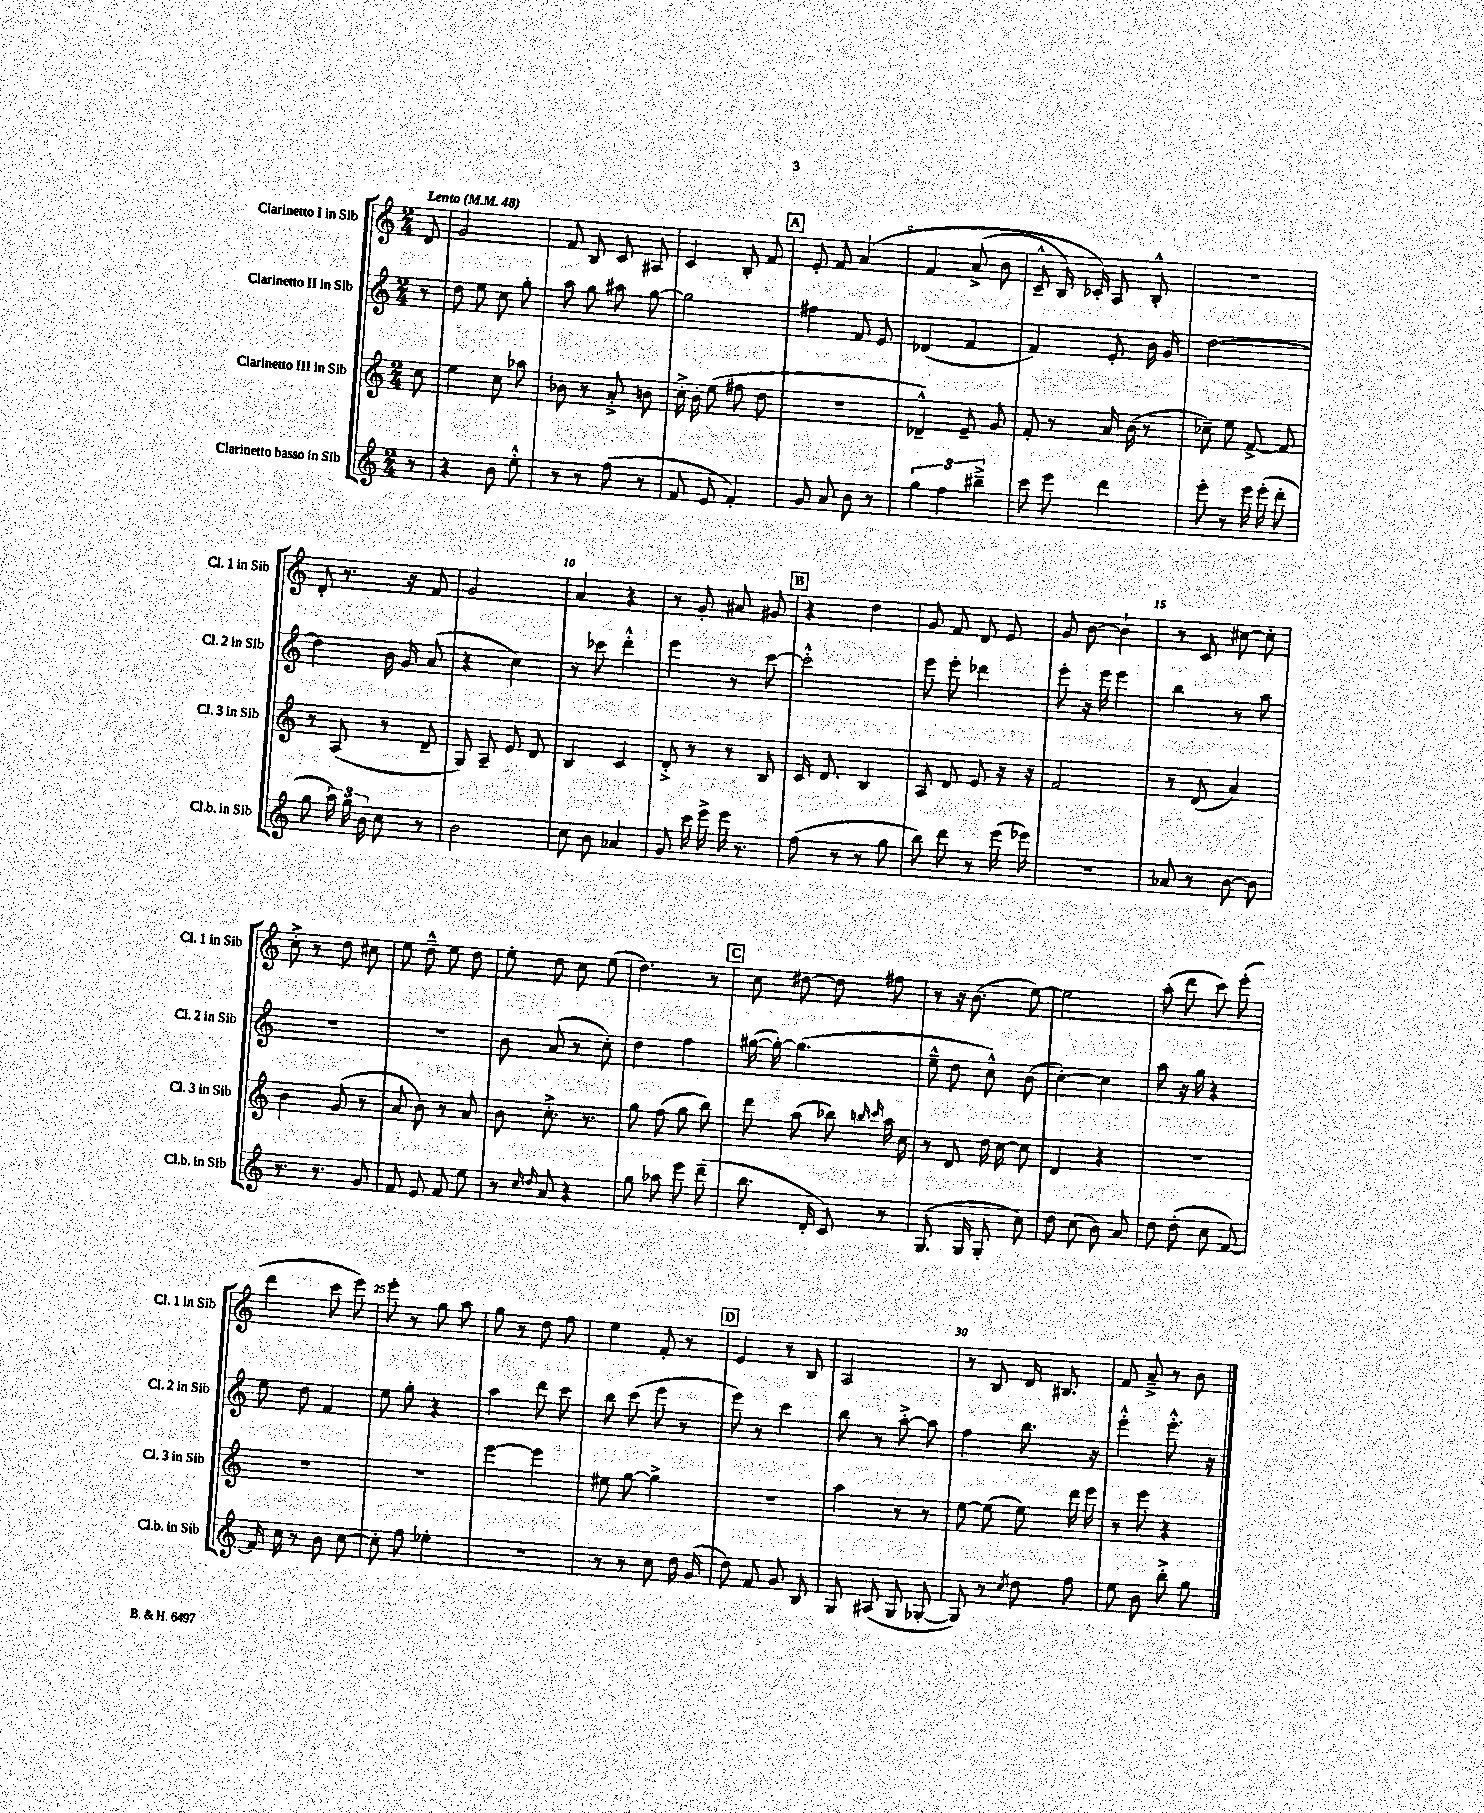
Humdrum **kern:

**kern	**kern	**kern	**kern
*part4	*part3	*part2	*part1
*staff4	*staff3	*staff2	*staff1
*I"Clarinetto basso in Sib	*I"Clarinetto III in Sib	*I"Clarinetto II in Sib	*I"Clarinetto I in Sib
*I'Cl.b. in Sib	*I'Cl. 3 in Sib	*I'Cl. 2 in Sib	*I'Cl. 1 in Sib
*clefG2	*clefG2	*clefG2	*clefG2
*k[]	*k[]	*k[]	*k[]
*M2/4	*M2/4	*M2/4	*M2/4
*MM48	*MM48	*MM48	*MM48
=	=	=	=
!	!	!	!LO:TX:a:B:t=Lento
8r	8cc\	8r	8d/
=1	=1	=1	=1
4r	4ee\	8dd\	2g/
.	.	8ee\	.
8b\	8cc\	8cc\	.
8ee'^^\	8aa-X\	8gg'\	.
=2	=2	=2	=2
8r	8b-X\	8aa\	8f/
8r	8r	8gg\	8B/
(8ff\	8a'^/	8aa#X\	8c/
8r	8bn\	[8gg\	8A#X/
=3	=3	=3	=3
8f/	16cc'^\	2gg\]	4c/
.	16b'\	.	.
8e/	(8ee\	.	.
4f'/)	8ff#X\	.	8B'/
.	8dd\	.	8f/
!!LO:REH:place=s1:t=A
=4	=4	=4	=4
8g/	2r	4ff#X\	8e'/
8a/	.	.	8f/
8b\	.	8f/	(4a/
8r	.	8e/	.
=5	=5	=5	=5
6gg\	4d-X~^^/)	(4d-X/	4f/
6ff\	.	.	.
.	8e~/	4f/	(8a^/
6bb#X~^\	.	.	.
.	8g/	.	8b\
=6	=6	=6	=6
8ccc\	8f'/	4f/)	8c~^^/
8eee\	8r	.	16B/)
.	.	.	16c-X'/)
4ddd\	16a/	8e'/	8A/
.	(16b\	.	.
.	8r	16b\	8B'^^/
.	.	16g/	.
=7	=7	=7	=7
8eee'\	8cc-X~\)	[2dd\	2r
8r	8ee\	.	.
16eee\	[8f^/	.	.
(16eee'\	.	.	.
8ddd'\	8f/]	.	.
!!LO:LB:g=z
=8	=8	=8	=8
8gg\	8r	4dd\]	8d'/
24aa\)	(8A/	.	8.r
24gg\	.	.	.
24b\	.	.	.
8cc\	8r	16b\	.
.	.	16g/	16r
8r	8d~/	(8a/	8f/
=9	=9	=9	=9
2b\	8G/)	4r	2g/
.	8A~/	.	.
.	8e/	4cc\)	.
.	8d/	.	.
=10	=10	=10	=10
8cc\	4B/	8r	4a/
8b\	.	8ccc-X\	.
4a-X/	4c/	4ddd'^^\	4r
=11	=11	=11	=11
8g/	8d'^/	4eee\	8r
16ccc\	8r	.	8g'/
16eee^\	.	.	.
16eee\	8r	8r	8a#X/
8.r	.	.	.
.	8B/	[8ccc\	8g#X/
!!LO:REH:place=s1:t=B
=12	=12	=12	=12
(8ff\	16c/	2ccc'^^\]	4r
.	8.d/	.	.
8r	.	.	.
8r	4B/	.	4dd\
8gg\	.	.	.
=13	=13	=13	=13
8bb\)	8A/	8eee\	8g/
8ddd\	8d/	8eee'\	8f/
8r	8e/	4ddd-X\	8d/
(16eee\	16r	.	8e/
16eee-X\)	16r	.	.
=14	=14	=14	=14
2r	2f/	8eee'\	8g/
.	.	16r	[8b\
.	.	16eee\	.
.	.	4eee\	4b`\]
=15	=15	=15	=15
8a-X/	8r	4bb\	8r
8r	(8d/	.	8c/
[8b\	4a/)	8r	[8cc#X\
8b\]	.	8aa\	8cc#'\]
!!LO:LB:g=z
=16	=16	=16	=16
8.r	4b\	2r	8cc'^\
.	.	.	8r
8.r	.	.	.
.	(8g/	.	8dd\
8g/	8r	.	8cc#X\
=17	=17	=17	=17
8f/	8a/	2r	8ee\
8e/	8b\)	.	8dd~^^\
8f/	8r	.	8ee\
8ee\	8a/	.	8dd\
=18	=18	=18	=18
8r	8b\	8b\	8ee'\
16qqcc/	.	.	.
16qqdd/	.	.	.
8a/	8.cc'^\	(8a/	8dd\
4r	.	8r	8cc\
.	8.r	.	.
.	.	8cc'\)	(8ee\
=19	=19	=19	=19
8gg\	8gg\	4dd\	4.dd\)
8aa-X\	(8ff\	.	.
8eee\	8gg\	4ff\	.
(8ddd~\	8bb\)	.	8r
!!LO:REH:place=s1:t=C
=20	=20	=20	=20
8.bb\	8ddd\	([16gg#X\	8cc\
.	.	16gg#'\_)	.
.	(8aa\	(4.gg#\]	[8dd#X\
16d'/	.	.	.
8c/)	8bb-X\)	.	8dd#\]
.	16qqbbn/	.	.
.	16qqccc/	.	.
8r	16aa\	.	8ff#X\
.	16cc\	.	.
=21	=21	=21	=21
(8.G/	8r	8ee~^^\	8r
.	8d/	8dd\	16r
16G/	.	.	(8.b\
8G'/	16dd\	8cc^^\)	.
.	[16cc\	.	.
8cc\)	8cc\]	(8b\	[8ee\)
=22	=22	=22	=22
8dd\	4d/	[4cc'\)	2ee\]
(8cc\	.	.	.
8b\)	4r	4cc\]	.
8a/	.	.	.
=23	=23	=23	=23
8dd\	2r	8aa\	(8aa'\
(8dd'\	.	16r	8ddd\
.	.	16gg\	.
8cc\	.	4r	8ccc\)
[8f/)	.	.	(8eee'\
!!LO:LB:g=z
=24	=24	=24	=24
16f/]	2r	8ee\	4ddd\
16cc\	.	.	.
8r	.	8dd\	.
8b\	.	4f/	8ccc\
[8cc\	.	.	8eee\)
=25	=25	=25	=25
8cc'\]	2r	8ee\	8eee'\
8ff\	.	8gg'\	8r
4ee-X'\	.	4r	8gg\
.	.	.	8aa\
=26	=26	=26	=26
2r	[4eee\	4aa\	8gg\
.	.	.	8r
.	4eee\]	8ddd\	8dd\
.	.	8ccc\	8ff\
=27	=27	=27	=27
8r	8ee#X\	8bb\	4ee\
8r	[8gg\	(8ccc\	.
8cc\	4gg^\]	8eee\	8f'/
16dd\	.	8r	8r
(16g/	.	.	.
!!LO:REH:place=s1:t=D
=28	=28	=28	=28
8dd\)	2r	8eee\)	4e/
8f/	.	8r	.
8g/	.	4ccc\	8r
8B/	.	.	8B/
=29	=29	=29	=29
8G/	4aa\	8bb\	2A/
(8A#X/	.	8r	.
8G/	8r	[8aa'^\	.
[8G-X'/	8r	8aa\]	.
=30	=30	=30	=30
8G-/])	[8ee\	4ff\	8r
8r	(8ee\]	.	8B/
8qcc/	.	.	.
8dd\	8ee\)	8.bb\	16d/
.	.	.	8.B#X/
8ff\	16ddd\	.	.
.	16eee\	16r	.
=31	=31	=31	=31
8ee\	8r	4eee'^^\	8f/
8b\	8eee\	.	8a~^/
8bb'^\	4r	8.eee'^^\	8r
8gg\	.	.	8b\
.	.	16r	.
==	==	==	==
*-	*-	*-	*-
